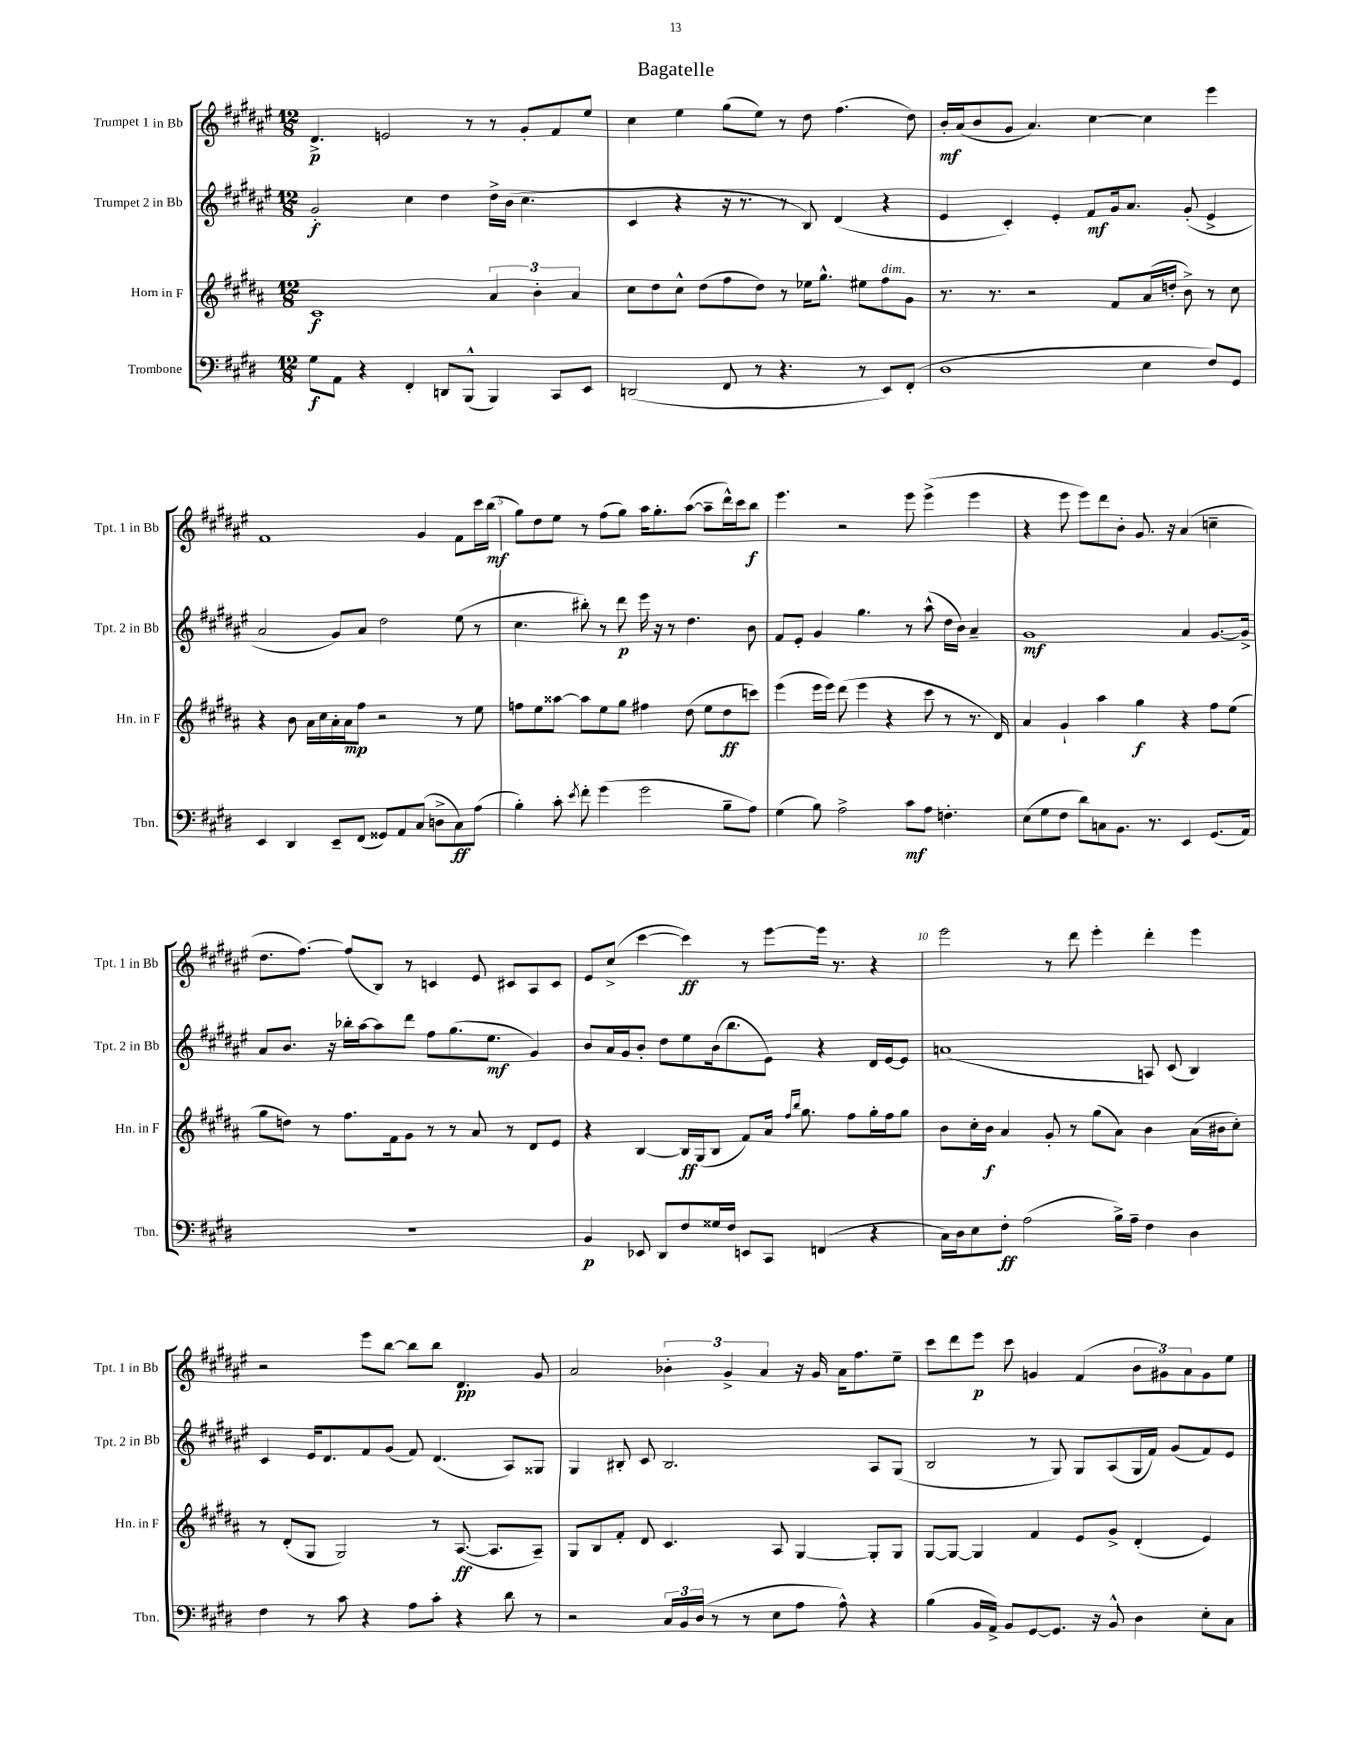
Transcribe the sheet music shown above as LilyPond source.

\header { title = "Bagatelle" }
<<
\new StaffGroup <<
\new Staff = "s0" \with { instrumentName = "Trumpet 1 in Bb" shortInstrumentName = "Tpt. 1 in Bb" } {
    \clef treble \key fis \major \numericTimeSignature \time 12/8
    dis'4.->\p e'2 r8 r8 gis'8-. fis'8 eis''8 |
    cis''4 eis''4 gis''8( eis''8) r8 dis''8 fis''4.( dis''8) |
    b'16-.\mf ais'16( b'8 gis'8 ais'4.) cis''4~ cis''4 eis'''4 |
    fis'1 gis'4 fis'8 cis'''16 b''16\mf( |
    gis''8) dis''8 eis''8 r8 fis''8( gis''8) ais''16 gis''8.-. ais''8~( ais''8-- dis'''16-^) cis'''16 b''8\f |
    eis'''4. r2 eis'''8 eis'''4->( eis'''4 |
    r4 eis'''8 eis'''8) dis'''8 b'8-. gis'8. r16 ais'4( c''4-- |
    dis''8. fis''8.~) fis''8( b8) r8 c'4 eis'8 cis'8 ais8 cis'8 |
    eis'8 cis''8->( cis'''4~ cis'''4\ff) r8 eis'''8~ eis'''16 r8. r4 |
    eis'''2 r8 dis'''8 eis'''4-. dis'''4-. eis'''4 |
    r2 eis'''8 b''8~ b''8 b''8 dis'4.\pp gis'8 |
    ais'2 \tuplet 3/2 { bes'4-. gis'4-> ais'4 } r16 gis'16 ais'16 fis''8. eis''8-- |
    cis'''8 dis'''8 eis'''8\p cis'''8 g'4 fis'4( \tuplet 3/2 { b'8 gis'8) ais'8 } gis'8 eis''8 \bar "|." |
}
\new Staff = "s1" \with { instrumentName = "Trumpet 2 in Bb" shortInstrumentName = "Tpt. 2 in Bb" } {
    \clef treble \key fis \major \numericTimeSignature \time 12/8
    gis'2-.\f cis''4 dis''4 dis''16-> b'16( cis''4. |
    cis'4 r4 r16 r8. r8 b8) dis'4( r4 |
    eis'4 cis'4-.) eis'4-. fis'8\mf gis'16 ais'8. gis'8-.( eis'4-> |
    ais'2 gis'8) ais'8 dis''2 eis''8( r8 |
    cis''4. bis''8-.) r8 dis'''8\p eis'''16 r16 r8 dis''4. b'8 |
    fis'8 eis'8-. gis'4 gis''4. r8 ais''8-^( dis''16 b'16) ais'4-- |
    gis'1\mf ais'4 gis'8.~ gis'16-> |
    ais'8 b'8. r16 bes''16-. ais''16~ ais''8 dis'''8 fis''8 gis''8.( eis''8.\mf gis'4) |
    b'8 ais'16 gis'16 b'8-. dis''8 eis''8 b'16( b''8. eis'8) r4 dis'16 eis'16~ eis'8 |
    a'1( a8) cis'8( b4) |
    cis'4 eis'16 dis'8. fis'8 gis'8( fis'8) dis'4.( ais8) gisis8 |
    gis4 bis8-. cis'8 bis2. ais8 gis8( |
    b2 r8 gis8) gis8 ais8( gis16 fis'16) gis'8( fis'8) eis'8 \bar "|." |
}
\new Staff = "s2" \with { instrumentName = "Horn in F" shortInstrumentName = "Hn. in F" } {
    \clef treble \key b \major \numericTimeSignature \time 12/8
    cis'1\f \tuplet 3/2 { ais'4 b'4-. ais'4 } |
    cis''8 dis''8 cis''8-^ dis''8( fis''8 dis''8) r8 ees''16 gis''8.-^ eis''8 fis''8^\markup { \italic "dim." } gis'8 |
    r8. r8. r2 fis'8 ais'16( d''16-. b'8->) r8 cis''8 |
    r4 b'8 ais'16 cis''16 ais'16-. ais'16\mp fis''8 r2 r8 e''8 |
    f''8 e''8 aisis''8~ aisis''8 e''8 gis''8 fis''4 dis''8( e''8 dis''8\ff c'''8) |
    e'''4( e'''16 e'''16) dis'''8( e'''4 r4 cis'''8 r8 r8. dis'16) |
    ais'4 gis'4-! ais''4 gis''4\f r4 fis''8 e''8( |
    gis''8 d''8) r8 fis''8. fis'16 gis'8 r8 r8 ais'8 r8 dis'8 e'8 |
    r4 b4~ b16\ff gis16( b8 fis'8) ais'16 \grace { fis''16 b''16 } gis''8. fis''8 gis''16-. fis''16 gis''8 |
    b'8 cis''16-. b'16\f ais'4 gis'8-. r8 gis''8( ais'8) b'4 ais'16( bis'16 cis''8-.) |
    r8 dis'8-.( gis8 gis2) r8 ais8.~\ff( ais8. ais8--) |
    gis8 b8 fis'8-. dis'8 cis'4. ais8 gis4~ gis8-. gis8 |
    gis8~ gis8~ gis4 fis'4 e'8 gis'8-> dis'4-.( e'4) \bar "|." |
}
\new Staff = "s3" \with { instrumentName = "Trombone" shortInstrumentName = "Tbn." } {
    \clef bass \key e \major \numericTimeSignature \time 12/8
    gis8\f a,8 r4 fis,4-. d,8 b,,8-^( b,,4) cis,8 e,8 |
    d,2( fis,8 r8 r4. r8 e,8) fis,8-.( |
    dis1 e4 fis8) gis,8 |
    e,4 dis,4 e,8-- fis,8( gisis,8) a,8 cis8( d8-> cis8\ff) a8( |
    b4-.) cis'8-. \acciaccatura { e'8 } fis'8-. gis'4( gis'2 b8-- a8) |
    gis4( b8) a2-> cis'8\mf a8 f4.-. |
    e8( gis8 fis8 dis'8) c8 b,8. r8. e,4 gis,8.( a,16) |
    R1. |
    b,4\p ees,8 dis,8 fis8 gisis16 fis16 e,8 cis,8 f,4( r4 |
    cis16) dis16 e8 fis8-.\ff a2( b16->) a16-- fis4 dis4 |
    fis4 r8 cis'8 r4 a8 cis'8-. r4 dis'8 r8 |
    r2 \tuplet 3/2 { cis16 b,16 dis16( } r8 r8 e8 a8 a8-^) r4 |
    b4( b,16 a,16->) b,8 gis,8~ gis,8. r16 b,8-^ dis4 e8-. cis8 \bar "|." |
}
>>
>>
\layout { \context { \Score \override BarNumber.break-visibility = ##(#f #t #t) barNumberVisibility = #(every-nth-bar-number-visible 5) } }
